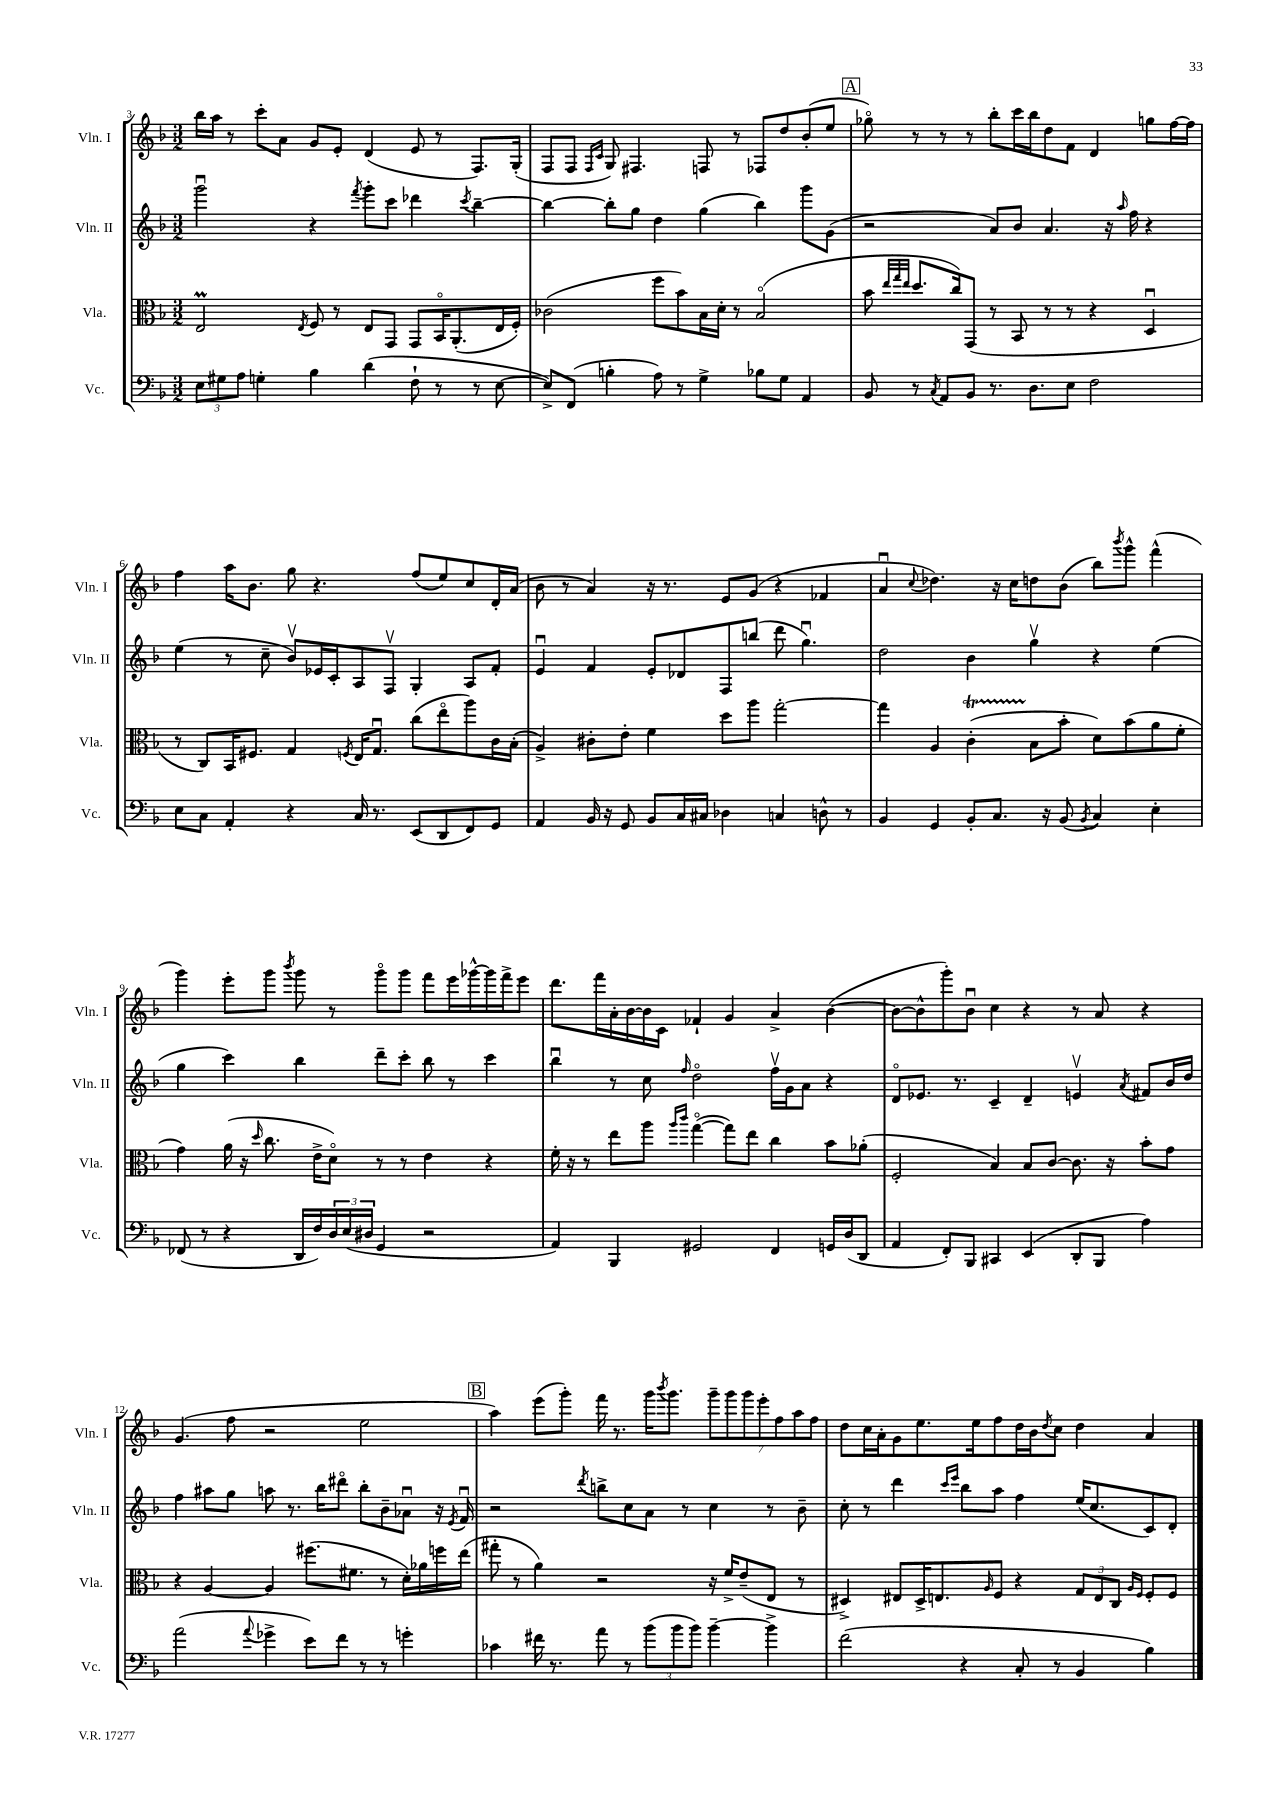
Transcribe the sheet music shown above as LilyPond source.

<<
\new StaffGroup <<
\new Staff = "s0" \with { instrumentName = "Vln. I" shortInstrumentName = "Vln. I" } {
    \clef treble \key f \major \numericTimeSignature \time 3/2
    bes''16 a''16 r8 c'''8-. a'8 g'8 e'8-. d'4( e'8 r8 f8.) g16-.( |
    f8 f8 \grace { f16 c'16 } g8) fis4. f8 r8 fes8 d''8 bes'8-.( e''8 |
    \mark \markup { \box "A" } ges''8\flageolet) r8 r8 r8 bes''8-. c'''16 bes''16 d''8 f'8 d'4 g''8 f''16~ f''16 |
    f''4 a''16 bes'8. g''8 r4. f''8( e''8) c''8 d'16-. a'16( |
    bes'8 r8 a'4) r16 r8. e'8 g'8( r4 fes'4 |
    a'4\downbow \appoggiatura { c''8 } des''4.) r16 c''16 d''8 bes'8( bes''8) \acciaccatura { bes'''8 } g'''8-^ f'''4-^( |
    g'''4) e'''8-. g'''8 \acciaccatura { bes'''8 } g'''8 r8 g'''8\flageolet g'''8 f'''8 e'''16 ges'''16~-^ ges'''16 f'''16-> e'''8 |
    d'''8. f'''16 a'16-. bes'16~ bes'16 c'16 fes'4-! g'4 a'4-> bes'4~( |
    bes'8~ bes'8-^ g'''8-.) bes'8\downbow c''4 r4 r8 a'8 r4 |
    g'4.( f''8 r2 e''2 |
    \mark \markup { \box "B" } a''4) e'''8( g'''8-.) f'''16 r8. g'''16 \acciaccatura { bes'''8 } g'''8. \tuplet 7/4 { g'''8-- g'''8 g'''8 e'''8-. f''8 a''8 f''8 } |
    d''8 c''16 a'16-. g'8 e''8. e''16 f''8 d''16 bes'16 \acciaccatura { d''8 } c''8 d''4 a'4 \bar "|." |
}
\new Staff = "s1" \with { instrumentName = "Vln. II" shortInstrumentName = "Vln. II" } {
    \clef treble \key f \major \numericTimeSignature \time 3/2
    g'''2\downbow r4 \acciaccatura { f'''8 } g'''8-. c'''8 des'''4 \acciaccatura { c'''8 } bes''4~-- |
    bes''4~ bes''8-. g''8 d''4 g''4( bes''4) g'''8 g'8( |
    \mark \markup { \box "A" } r2 a'8) bes'8 a'4. r16 \grace { a''16 } f''16 r4 |
    e''4( r8 c''8-- bes'8\upbow) ees'16 c'16-. a8 f8\upbow g4-. a8 f'8-. |
    e'4\downbow f'4 e'8-. des'8 f8 b''8( d'''8 g''4.\downbow) |
    d''2 bes'4 g''4\upbow r4 e''4( |
    g''4 c'''4) bes''4 d'''8-- c'''8-. bes''8 r8 c'''4 |
    bes''4\downbow r8 c''8 \grace { f''16 } d''2\flageolet f''16\upbow g'16 a'8 r4 |
    d'8\flageolet ees'8. r8. c'4-- d'4-- e'4\upbow \acciaccatura { a'8 } fis'8 bes'16 d''16 |
    f''4 ais''8 g''8 a''8 r8. bes''16 dis'''8\flageolet bes''8-. bes'8-- aes'8\downbow r16 \acciaccatura { e'8 } f'16\downbow |
    \mark \markup { \box "B" } r2 \acciaccatura { d'''8 } b''8-> c''8 a'8 r8 c''4 r8 bes'8-- |
    c''8-. r8 d'''4 \grace { c'''16 e'''16 } bes''8 a''8 f''4 e''16( c''8. c'8) d'8-. \bar "|." |
}
\new Staff = "s2" \with { instrumentName = "Vla." shortInstrumentName = "Vla." } {
    \clef alto \key f \major \numericTimeSignature \time 3/2
    e2\prall \acciaccatura { e8 } f8 r8 e8 g,8 g,8 bes,16\flageolet a,8.-.( e16 f16-.) |
    ces'2( f''8 bes'8) bes16 d'16-. r8 bes2\flageolet( |
    \mark \markup { \box "A" } bes'8 \grace { e''32 g''32 e''32 } d''8. c''16) g,8( r8 bes,8 r8 r8 r4 d4\downbow |
    r8 c8) bes,16 fis8. g4 \acciaccatura { f8 } e16 g8.\downbow c''8( e''8\flageolet a''8) c'16 bes16-.( |
    a4->) cis'8-. e'8-. f'4 d''8 a''8 g''2~-. |
    g''4 a4 c'4-.\startTrillSpan( bes8\stopTrillSpan bes'8-. d'8) bes'8( a'8 f'8-. |
    g'4) a'16( r16 \grace { d''16 } c''8. e'16-> d'8\flageolet) r8 r8 e'4 r4 |
    f'16-. r16 r8 e''8 a''8 \grace { a''16 c'''16 } g''4~\flageolet( g''8) e''8 c''4 bes'8 aes'8-.( |
    f2-. bes4) bes8 c'8~ c'8. r16 bes'8-. g'8 |
    r4 a4~ a4 fis''8.( fis'8. r8 d'16-.) aes'16 f''16 e''16( |
    \mark \markup { \box "B" } gis''8-. r8 a'4) r2 r16 f'16-> e'8--( e8 r8 |
    dis4->) eis8 dis16-> e8. \grace { a16 } f8 r4 \tuplet 3/2 { g8 e8 c8 } \grace { a16 f16 } f8-. f8 \bar "|." |
}
\new Staff = "s3" \with { instrumentName = "Vc." shortInstrumentName = "Vc." } {
    \clef bass \key f \major \numericTimeSignature \time 3/2
    \tuplet 3/2 { e8 gis8 a8 } g4-. bes4 d'4( f8-! r8 r8 e8~ |
    e8->) f,8( b4-. a8) r8 g4-> bes8 g8 a,4 |
    \mark \markup { \box "A" } bes,8 r8 \acciaccatura { c8 } a,8 bes,8 r8. d8. e8 f2 |
    e8 c8 a,4-. r4 c16 r8. e,8( d,8 f,8) g,8 |
    a,4 bes,16 r16 g,8 bes,8 c16 cis16 des4 c4 d8-^ r8 |
    bes,4 g,4 bes,8-. c8. r16 bes,8( \acciaccatura { bes,8 } c4) e4-. |
    fes,8( r8 r4 d,16 f16) \tuplet 3/2 { d16 e16( dis16 } g,4 r2 |
    a,4) bes,,4 gis,2 f,4 g,16 d16( d,8 |
    a,4 f,8-.) bes,,8 cis,4 e,4( d,8-. bes,,8 a4) |
    a'2( \appoggiatura { a'8 } ges'4-> e'8) f'8 r8 r8 g'4-. |
    \mark \markup { \box "B" } ces'4 fis'16 r8. a'8 r8 \tuplet 3/2 { bes'8( bes'8 bes'8) } bes'4~-- bes'4-> |
    f'2( r4 c8-. r8 bes,4 bes4) \bar "|." |
}
>>
>>
\layout { \context { \Score currentBarNumber = #3 } }
